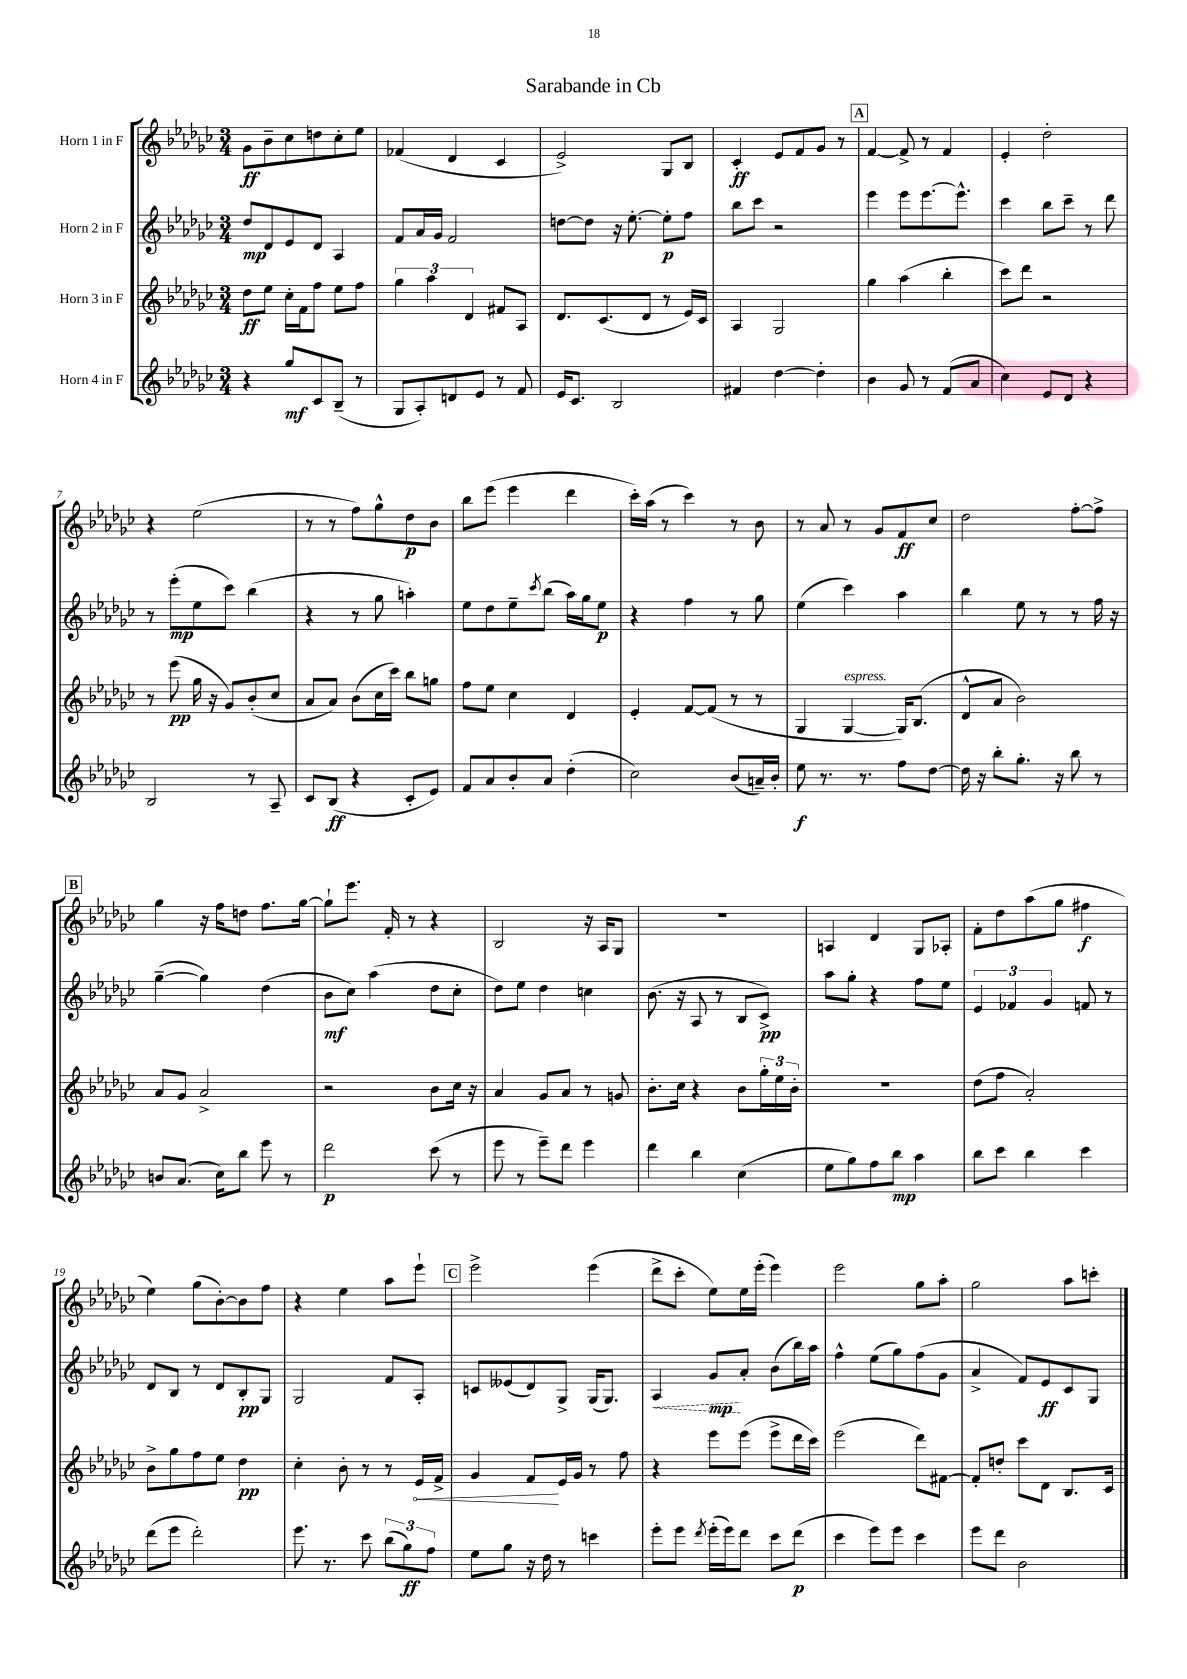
\header { title = "Sarabande in Cb" }
<<
\new StaffGroup <<
\new Staff = "s0" \with { instrumentName = "Horn 1 in F" } {
    \clef treble \key ges \major \numericTimeSignature \time 3/4
    ges'8\ff bes'8-- ces''8 d''8 ces''8-. ees''8 |
    fes'4( des'4 ces'4 |
    ees'2->) ges8 bes8 |
    ces'4-.\ff ees'8 f'8 ges'8 r8 |
    \mark \markup { \box "A" } f'4~ f'8-> r8 f'4 |
    ees'4-. des''2-. |
    r4 ees''2( |
    r8 r8 f''8) ges''8-^ des''8\p bes'8 |
    bes''8 ees'''8( ees'''4 des'''4 |
    ces'''16-.) aes''16( r8 ces'''4) r8 bes'8 |
    r8 aes'8 r8 ges'8 f'8\ff ces''8 |
    des''2 f''8~-. f''8-> |
    \mark \markup { \box "B" } ges''4 r16 f''16 d''8 f''8. ges''16~ |
    ges''8-! ees'''8. f'16-. r8 r4 |
    bes2 r16 aes16 ges8 |
    R2. |
    a4 des'4 ges8 aes8-. |
    f'8-. des''8 aes''8( ges''8 fis''4\f |
    ees''4) ges''8( bes'8~-.) bes'8 f''8 |
    r4 ees''4 aes''8 ees'''8-! |
    \mark \markup { \box "C" } ees'''2-> ees'''4( |
    des'''8-> ces'''8-. ees''8) ees''16 ees'''16-.( ees'''4) |
    ees'''2 ges''8 aes''8-. |
    ges''2 aes''8 c'''8-. \bar "|." |
}
\new Staff = "s1" \with { instrumentName = "Horn 2 in F" } {
    \clef treble \key ges \major \numericTimeSignature \time 3/4
    des''8\mp des'8 ees'8 des'8 aes4 |
    f'8 aes'16 ges'16 f'2 |
    d''8~ d''8 r16 ees''8.~-. ees''8-.\p f''8 |
    bes''8 ces'''8 r2 |
    \mark \markup { \box "A" } ees'''4 ees'''8 ees'''8.~ ees'''8.-^ |
    ces'''4 bes''8 ces'''8-- r8 des'''8 |
    r8 ees'''8-.\mp( ees''8 ces'''8) bes''4( |
    r4 r8 ges''8 a''4-.) |
    ees''8 des''8 ees''8-- \acciaccatura { ces'''8 } bes''8( aes''16) ges''16 ees''8\p |
    r4 f''4 r8 ges''8 |
    ees''4( ces'''4) aes''4 |
    bes''4 ees''8 r8 r8 f''16 r16 |
    \mark \markup { \box "B" } ges''4~--( ges''4) des''4( |
    bes'8\mf ces''8) aes''4( des''8 ces''8-. |
    des''8) ees''8 des''4 c''4 |
    bes'8.( r16 aes8 r8 bes8 ces'8->\pp) |
    aes''8 ges''8-. r4 f''8 ees''8 |
    \tuplet 3/2 { ees'4 fes'4 ges'4 } f'8 r8 |
    des'8 bes8 r8 des'8 bes8-.\pp ges8 |
    ges2 f'8 aes8-. |
    \mark \markup { \box "C" } c'8 eeses'8( des'8) ges8-> ges16( ges8.) |
    \once \override Hairpin.style = #'dashed-line aes4\< ges'8\mp\! aes'8-. bes'8( bes''16) aes''16 |
    f''4-^ ees''8( ges''8) f''8( ges'8 |
    aes'4-> f'8) ees'8\ff ces'8 ges8 \bar "|." |
}
\new Staff = "s2" \with { instrumentName = "Horn 3 in F" } {
    \clef treble \key ges \major \numericTimeSignature \time 3/4
    des''8\ff ees''8 ces''16-. f'16 f''8 ees''8 f''8 |
    \tuplet 3/2 { ges''4 aes''4 des'4 } fis'8 aes8 |
    des'8. ces'8.( des'8 r8 ees'16) ces'16 |
    aes4 ges2 |
    \mark \markup { \box "A" } ges''4 aes''4( bes''4-. |
    ces'''8) des'''8 r2 |
    r8 ees'''8\pp( ges''16 r16 ges'8) bes'8-.( ces''8 |
    aes'8 aes'8) bes'8( ces''16 ces'''16) bes''8 g''8 |
    f''8 ees''8 ces''4 des'4 |
    ees'4-. f'8~ f'8( r8 r8 |
    ges4 ges4~^\markup { \italic "espress." } ges16) bes8.( |
    des'8-^ aes'8 bes'2) |
    \mark \markup { \box "B" } aes'8 ges'8 aes'2-> |
    r2 bes'8 ces''16 r16 |
    aes'4 ges'8 aes'8 r8 g'8 |
    bes'8.-. ces''16 r4 bes'8 \tuplet 3/2 { ges''16-. ees''16 bes'16-. } |
    R2. |
    des''8( f''8 aes'2-.) |
    bes'8-> ges''8 f''8 ees''8 des''4\pp |
    ces''4-. bes'8-. r8 r8 \once \override Hairpin.circled-tip = ##t ees'16\< f'16-> |
    \mark \markup { \box "C" } ges'4 f'8\! ees'16 ges'16 r8 f''8 |
    r4 ees'''8 ees'''8( ees'''8-> des'''16 ces'''16) |
    ees'''2( des'''8) fis'8~ |
    fis'8-. d''8-. ces'''8 des'8 bes8. ces'16 \bar "|." |
}
\new Staff = "s3" \with { instrumentName = "Horn 4 in F" } {
    \clef treble \key ges \major \numericTimeSignature \time 3/4
    r4 ges''8\mf ces'8 bes8--( r8 |
    ges8 aes8-.) d'8 ees'8 r8 f'8 |
    ees'16 ces'8. bes2 |
    fis'4 des''4~ des''4-. |
    \mark \markup { \box "A" } bes'4 ges'8 r8 f'8( aes'8 |
    ces''4) ees'8 des'8 r4 |
    bes2 r8 aes8-- |
    ces'8 bes8\ff( r4 ces'8-. ees'8) |
    f'8 aes'8 bes'8-. aes'8 des''4-.( |
    ces''2) bes'8( a'16--) bes'16-. |
    ees''8\f r8. r8. f''8 des''8~ |
    des''16 r16 bes''8-. ges''8.-. r16 bes''8 r8 |
    \mark \markup { \box "B" } b'8 aes'8.( ces''16) bes''8 ees'''8 r8 |
    des'''2\p ces'''8( r8 |
    ees'''8 r8 ees'''8--) des'''8 ees'''4 |
    des'''4 bes''4 ces''4( |
    ees''8 ges''8) f''8 bes''8\mp aes''4 |
    bes''8 ces'''8 bes''4 ces'''4 |
    des'''8( ees'''8 des'''2-.) |
    ees'''8. r8. ces'''8 \tuplet 3/2 { bes''8( ges''8\ff) f''8 } |
    \mark \markup { \box "C" } ees''8 ges''8 r16 des''16 r8 c'''4 |
    ees'''8-. ees'''8 \acciaccatura { des'''8 } ees'''16-.( ees'''16) des'''8 ces'''8 des'''8\p( |
    ces'''4 ees'''8) ees'''8 ces'''4 |
    ees'''8 des'''8 bes'2 \bar "|." |
}
>>
>>
